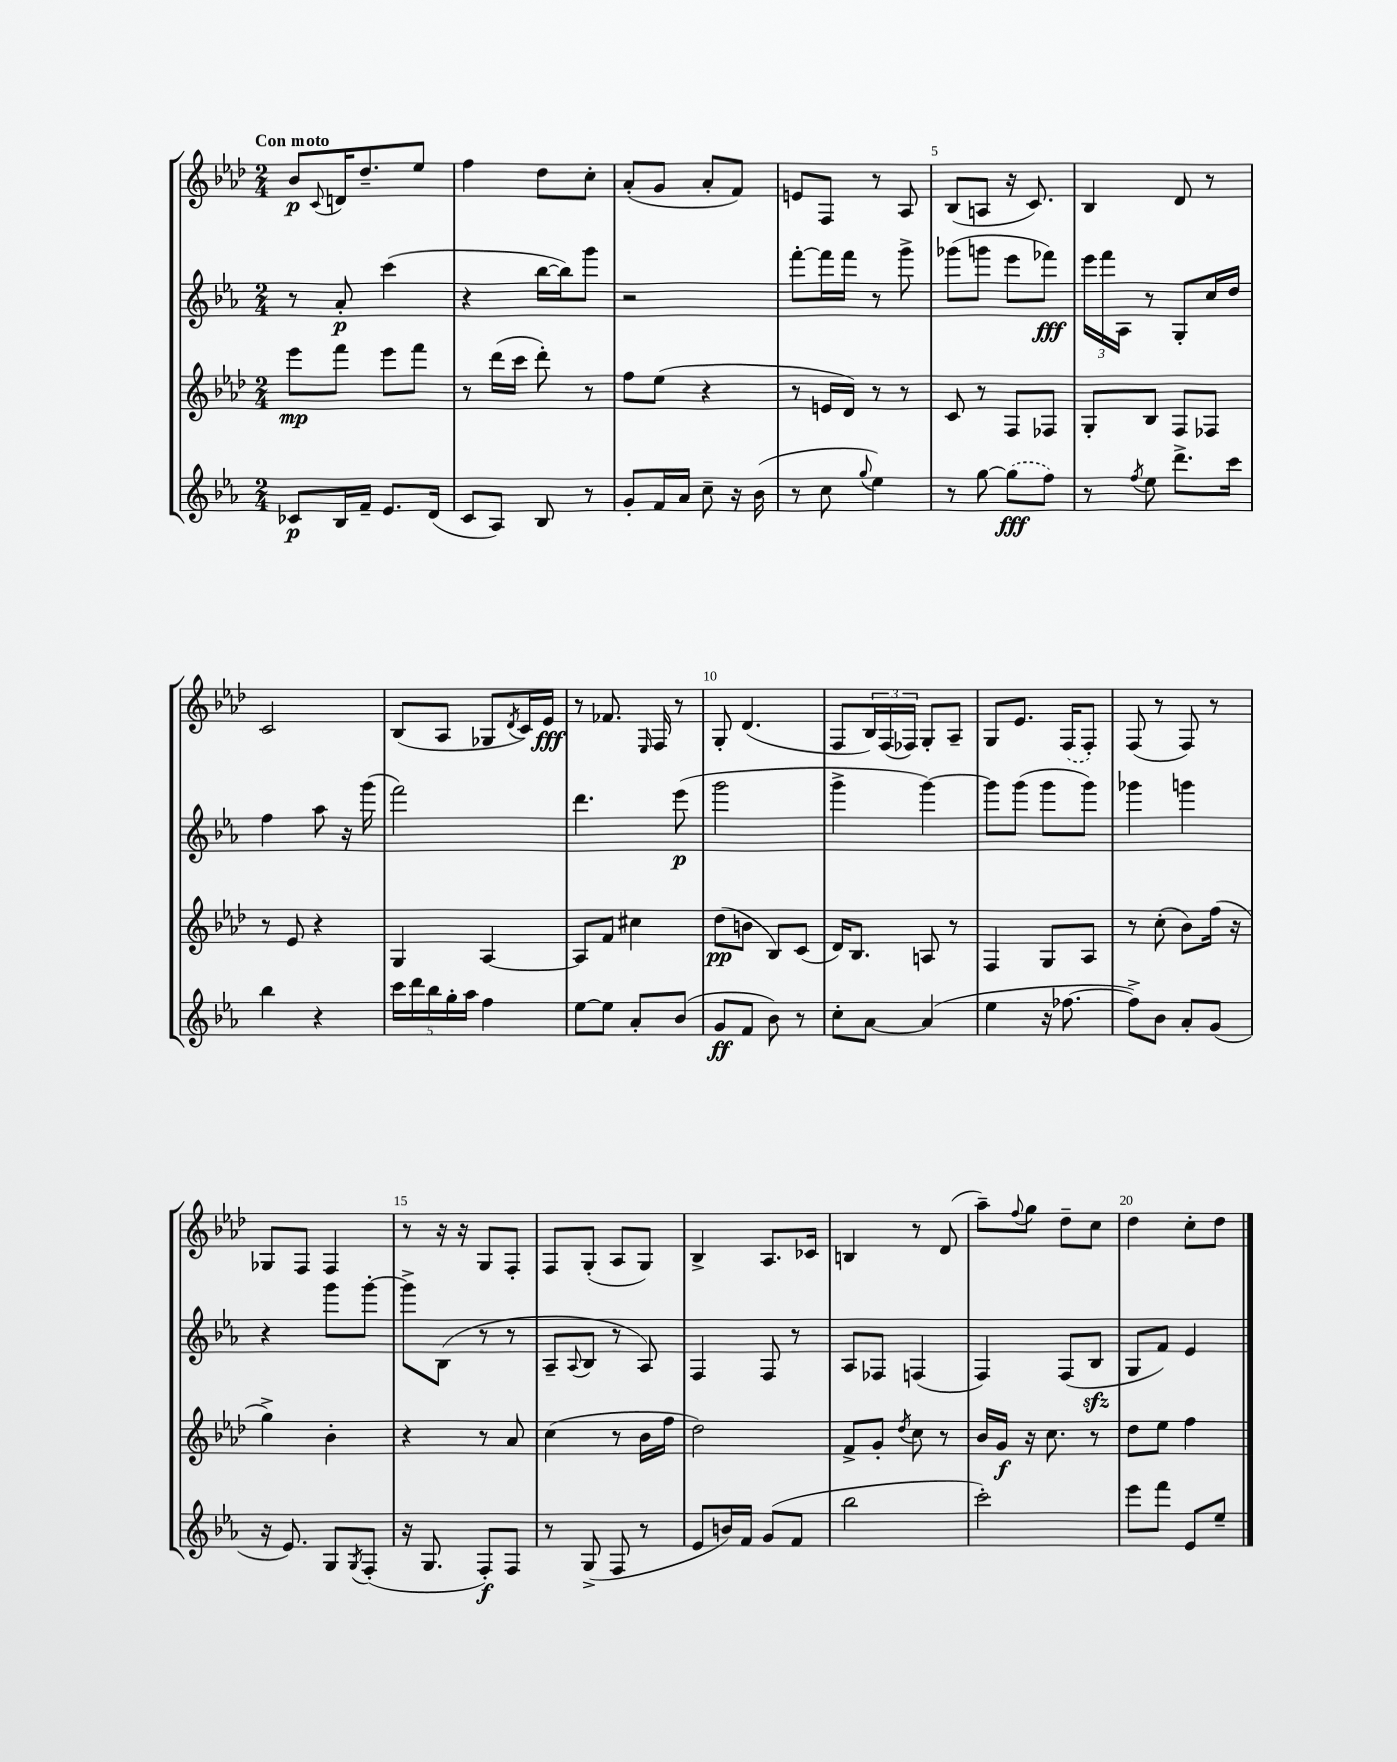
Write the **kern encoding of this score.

**kern	**kern	**kern	**kern
*staff4	*staff3	*staff2	*staff1
*clefG2	*clefG2	*clefG2	*clefG2
*k[b-e-a-]	*k[b-e-a-d-]	*k[b-e-a-]	*k[b-e-a-d-]
*M2/4	*M2/4	*M2/4	*M2/4
8c-	8eee-	8r	8b-
.	.	.	8qqc
16B-	8fff	8a-'	16d
16f~	.	.	8.dd-~
8.e-	8eee-	(4ccc	.
.	8fff	.	8ee-
(16d	.	.	.
=	=	=	=
8c	8r	4r	4ff
8A-)	(16ddd-	.	.
.	16ccc	.	.
8B-	8ddd-')	[16bb-	8dd-
.	.	16bb-])	.
8r	8r	8ggg	8cc'
=	=	=	=
8g'	8ff	2r	(8a-'
16f	(8ee-	.	8g
16a-	.	.	.
8cc~	4r	.	8a-'
16r	.	.	8f)
(16b-	.	.	.
=	=	=	=
8r	8r	[8fff'	8e
8cc	16e	16fff]	8F
.	16d-)	16fff	.
8qqgg	.	.	.
4ee-)	8r	8r	8r
.	8r	8ggg^	8A-
=	=	=	=
8r	8c	(8ggg-	(8B-
[8gg	8r	8ggg	8A
(8gg]	8F	8eee-	16r
.	.	.	8.c)
8ff)	8F-	8fff-)	.
=	=	=	=
8r	8G'	24eee-	4B-
.	.	24fff	.
.	.	24A-	.
8qff	.	.	.
8ee-	8B-	8r	.
8.ddd^	8F	8G'	8d-
.	8F-	16cc	8r
16ccc	.	16dd	.
=	=	=	=
4bb-	8r	4ff	2c
.	8e-	.	.
4r	4r	8aa-	.
.	.	16r	.
.	.	(16ggg	.
=	=	=	=
20ccc	4G	2fff)	(8B-
20ddd	.	.	.
20bb-	.	.	.
.	.	.	8A-
20gg'	.	.	.
20aa-	.	.	.
4ff	[4A-	.	8G-
.	.	.	8qd-
.	.	.	16c)
.	.	.	16e-
=	=	=	=
[8ee-	8A-]	4.ddd	8r
8ee-]	8f	.	8.f-
8a-'	4cc#	.	.
.	.	.	16qqE-
.	.	.	16F
(8b-	.	(8eee-	8r
=	=	=	=
8g	(8dd-	2ggg	8G'
8f	8b	.	(4.d-
8b-)	8B-)	.	.
8r	(8c	.	.
=	=	=	=
8cc'	16d-)	4ggg^	8F
.	8.B-	.	.
[8a-	.	.	24B-)
.	.	.	(24F
.	.	.	24F-)
(4a-]	8A	[4ggg)	8G'
.	8r	.	8A-~
=	=	=	=
4ee-	4F	8ggg]	8G
.	.	(8ggg	8.e-
16r	8G	8ggg	.
[8.ff-	.	.	(16F
.	8A-	8ggg)	8F')
=	=	=	=
8ff-^])	8r	4ggg-	(8F
8b-	(8cc'	.	8r
8a-'	8b-)	4ggg	8F)
(8g	(16ff	.	8r
.	16r	.	.
=	=	=	=
16r	4gg^)	4r	8G-
8.e-)	.	.	.
.	.	.	8F
8G	4b-'	8ggg	4F
8qG	.	.	.
(8F'	.	[8ggg'	.
=	=	=	=
16r	4r	8ggg^]	8r
8.G	.	.	.
.	.	(8B-	16r
.	.	.	16r
8F')	8r	8r	8G
8F	8a-	8r	8F'
=	=	=	=
8r	(4cc	8A-~	8F
.	.	8qqA-	.
(8G^	.	8B-	(8G'
8F	8r	8r	8A-
8r	16b-	8A-)	8G)
.	16ff	.	.
=	=	=	=
8e-	2dd-)	4F	4B-^
16b)	.	.	.
16f	.	.	.
(8g	.	8F	8.A-
8f	.	8r	.
.	.	.	16c-
=	=	=	=
2bb-	8f^	8A-	4B
.	8g'	8F-	.
.	8qdd-	.	.
.	8cc	(4F	8r
.	8r	.	(8d-
=	=	=	=
2ccc')	16b-	4F)	8aa-~)
.	16g	.	.
.	.	.	8qqff
.	16r	.	8gg
.	8.cc	.	.
.	.	(8F	8dd-~
.	8r	8B-	8cc
=	=	=	=
8eee-	8dd-	8G	4dd-
8fff	8ee-	8f)	.
8e-	4ff	4e-	8cc'
8ee-~	.	.	8dd-
==	==	==	==
*-	*-	*-	*-
